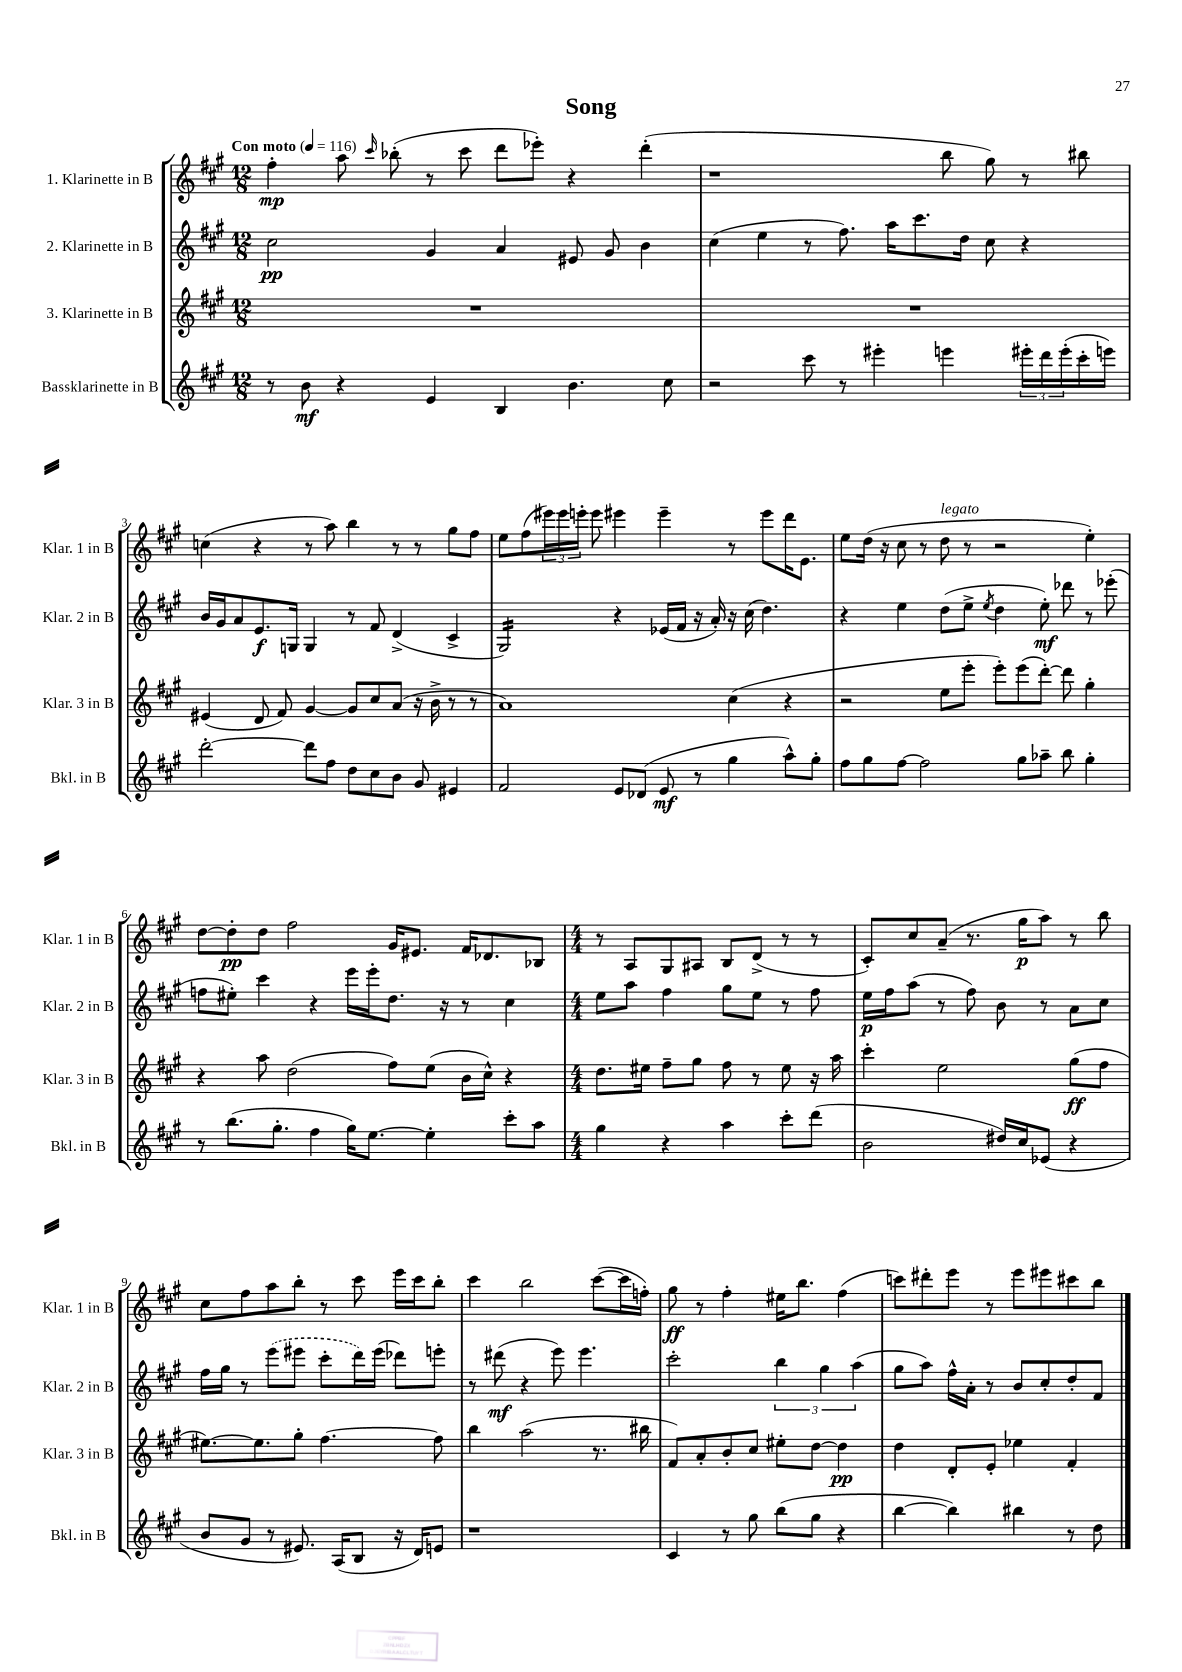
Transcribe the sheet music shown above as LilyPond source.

\header { title = "Song" }
<<
\new StaffGroup <<
\new Staff = "s0" \with { instrumentName = "1. Klarinette in B" shortInstrumentName = "Klar. 1 in B" } {
    \clef treble \key a \major \numericTimeSignature \time 12/8 \tempo "Con moto" 4 = 116
    fis''4-.\mp a''8 \grace { cis'''16 } bes''8-.( r8 cis'''8 d'''8 ees'''8-.) r4 d'''4-.( |
    r1 b''8 gis''8) r8 bis''8 |
    c''4( r4 r8 a''8) b''4 r8 r8 gis''8 fis''8 |
    e''8 fis''8( \tuplet 3/2 { eis'''16) eis'''16 e'''16-. } e'''8 eis'''4 eis'''4-- r8 eis'''8 d'''16 e'8. |
    e''8 d''16( r16 cis''8 r8 d''8^\markup { \italic "legato" } r8 r2 e''4-.) |
    d''8~ d''8-.\pp d''8 fis''2 gis'16 eis'8. fis'16 des'8. bes8 |
    \numericTimeSignature \time 4/4 r8 a8 gis8 ais8 b8 d'8->( r8 r8 |
    cis'8-.) cis''8 a'8--( r8. gis''16\p a''8) r8 b''8 |
    cis''8 fis''8 a''8 b''8-. r8 cis'''8 e'''16 cis'''16 b''8-. |
    cis'''4 b''2 cis'''8~( cis'''16 f''16-.) |
    gis''8\ff r8 fis''4-. eis''16 b''8. fis''4( |
    c'''8) dis'''8-. e'''8 r8 e'''8 eis'''8 cis'''8 b''8 \bar "|." |
}
\new Staff = "s1" \with { instrumentName = "2. Klarinette in B" shortInstrumentName = "Klar. 2 in B" } {
    \clef treble \key a \major \numericTimeSignature \time 12/8
    cis''2\pp gis'4 a'4 eis'8 gis'8 b'4 |
    cis''4( e''4 r8 fis''8.) a''16 cis'''8. d''16 cis''8 r4 |
    b'16 gis'16 a'8 e'8.\f g16 g4 r8 fis'8 d'4->( cis'4-> |
    gis2:16) r4 ees'16( fis'16 r16 a'16-.) r16 cis''16( d''4.) |
    r4 e''4 d''8( e''8-> \acciaccatura { e''8 } d''4 e''8-.\mf) des'''8 r8 ees'''8-.( |
    f''8 eis''8-.) cis'''4 r4 e'''16 e'''16-. d''8. r16 r8 cis''4 |
    \numericTimeSignature \time 4/4 e''8 a''8 fis''4 gis''8 e''8 r8 fis''8 |
    e''16\p fis''16 a''8( r8 fis''8) b'8 r8 a'8 cis''8 |
    fis''16 gis''16 r8 \once \slurDashed e'''8( eis'''8 cis'''8-. d'''16) eis'''16( des'''8) e'''8-. |
    r8 dis'''8\mf( r4 e'''8) e'''4. |
    cis'''2-. \tuplet 3/2 { b''4 gis''4 a''4( } |
    gis''8 a''8) fis''16-^ a'16-. r8 b'8 cis''8-. d''8-. fis'8 \bar "|." |
}
\new Staff = "s2" \with { instrumentName = "3. Klarinette in B" shortInstrumentName = "Klar. 3 in B" } {
    \clef treble \key a \major \numericTimeSignature \time 12/8
    R1. |
    R1. |
    eis'4( d'8 fis'8) gis'4~ gis'8 cis''8 a'8( r16 b'16-> r8 r8 |
    a'1) cis''4( r4 |
    r2 e''8 e'''8-. e'''8-.) e'''8( d'''8~-.) d'''8 gis''4-. |
    r4 a''8 d''2( fis''8) e''8( b'16 cis''16-^) r4 |
    \numericTimeSignature \time 4/4 d''8. eis''16 fis''8-- gis''8 fis''8 r8 eis''8 r16 a''16 |
    cis'''4-. e''2 gis''8\ff( fis''8 |
    eis''8.~) eis''8. gis''8-. fis''4.~ fis''8 |
    b''4 a''2( r8. bis''16 |
    fis'8) a'8-. b'8-. cis''8 eis''8-. d''8~ d''4\pp |
    d''4 d'8-. e'8-. ees''4 fis'4-. \bar "|." |
}
\new Staff = "s3" \with { instrumentName = "Bassklarinette in B" shortInstrumentName = "Bkl. in B" } {
    \clef treble \key a \major \numericTimeSignature \time 12/8
    r8 b'8\mf r4 e'4 b4 b'4. cis''8 |
    r2 cis'''8 r8 eis'''4-. e'''4 \tuplet 3/2 { eis'''16-. d'''16 eis'''16-.( } cis'''16-. e'''16) |
    d'''2~-. d'''8 fis''8 d''8 cis''8 b'8 gis'8 eis'4 |
    fis'2 e'8 des'8( e'8\mf r8 gis''4 a''8-^) gis''8-. |
    fis''8 gis''8 fis''8~ fis''2 gis''8 aes''8-- b''8 gis''4-. |
    r8 b''8.( gis''8.-. fis''4 gis''16) e''8.~ e''4-. cis'''8-. a''8 |
    \numericTimeSignature \time 4/4 gis''4 r4 a''4 cis'''8-. d'''8( |
    b'2 dis''16) cis''16 ees'8( r4 |
    b'8 gis'8 r8 eis'8.) a16( b8 r16 d'16) e'8 |
    r1 |
    cis'4 r8 gis''8 b''8( gis''8 r4 |
    b''4~ b''4) bis''4 r8 d''8 \bar "|." |
}
>>
>>
